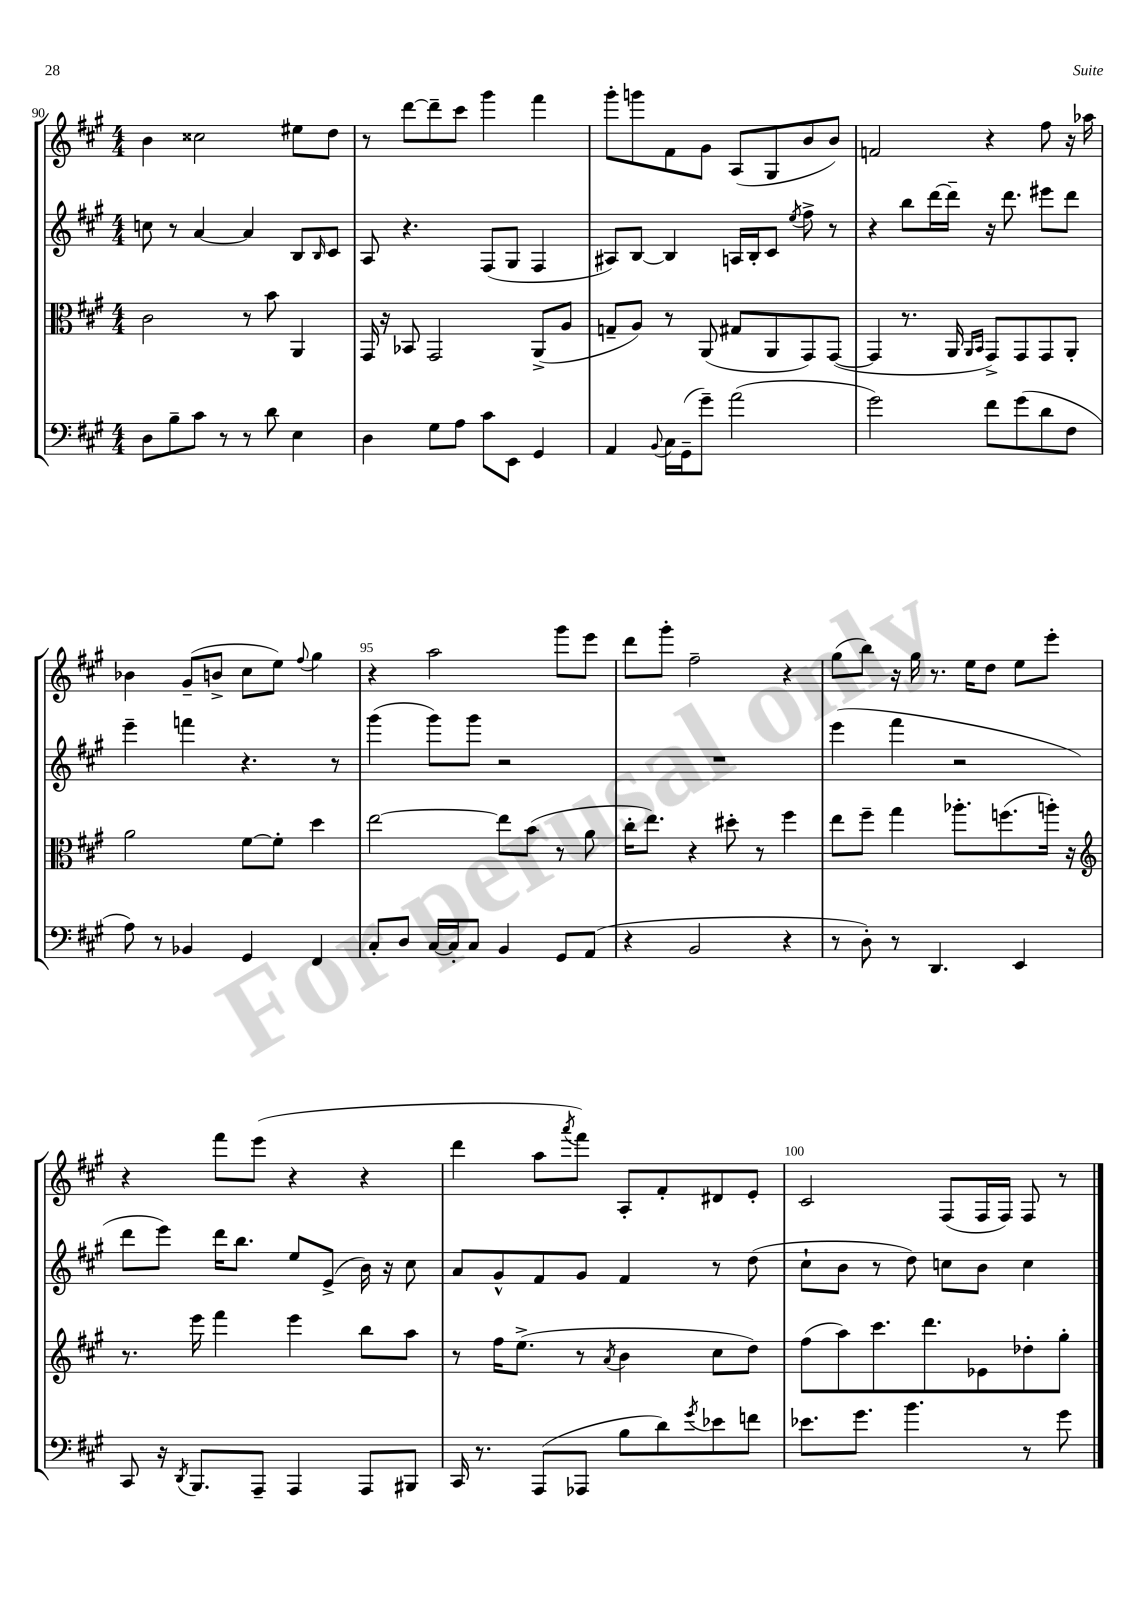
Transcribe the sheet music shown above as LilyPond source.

<<
\new StaffGroup <<
\new Staff = "s0" {
    \clef treble \key a \major \numericTimeSignature \time 4/4
    b'4 cisis''2 eis''8 d''8 |
    r8 d'''8~ d'''8-- cis'''8 gis'''4 fis'''4 |
    gis'''8-. g'''8 fis'8 gis'8 a8( gis8 b'8 b'8) |
    f'2 r4 fis''8 r16 aes''16 |
    bes'4 gis'8--( b'8-> cis''8 e''8) \appoggiatura { fis''8 } gis''4 |
    r4 a''2 gis'''8 e'''8 |
    d'''8 gis'''8-. fis''2-- r4 |
    gis''8( b''8) r16 gis''16 r8. e''16 d''8 e''8 e'''8-. |
    r4 fis'''8 e'''8( r4 r4 |
    d'''4 a''8 \acciaccatura { a'''8 } fis'''8) a8-. fis'8-. dis'8 e'8-. |
    cis'2 fis8( fis16 fis16) fis8 r8 \bar "|." |
}
\new Staff = "s1" {
    \clef treble \key a \major \numericTimeSignature \time 4/4
    c''8 r8 a'4~ a'4 b8 \grace { b16 } cis'8 |
    a8 r4. fis8( gis8 fis4 |
    ais8) b8~ b4 a16 b16-. cis'8 \acciaccatura { e''8 } fis''8-> r8 |
    r4 b''8 d'''16~ d'''16-- r16 d'''8. eis'''8 d'''8 |
    e'''4-- f'''4 r4. r8 |
    gis'''4( gis'''8) gis'''8 r2 |
    R1 |
    e'''4( fis'''4 r2 |
    d'''8 e'''8) d'''16 b''8. e''8 e'8->( b'16) r16 cis''8 |
    a'8 gis'8-^ fis'8 gis'8 fis'4 r8 d''8( |
    cis''8-! b'8 r8 d''8) c''8 b'8 c''4 \bar "|." |
}
\new Staff = "s2" {
    \clef alto \key a \major \numericTimeSignature \time 4/4
    cis'2 r8 b'8 a,4 |
    gis,16 r16 bes,8 gis,2 a,8->( a8 |
    g8-- a8) r8 a,8( gis8 a,8 gis,8) gis,8~( |
    gis,4 r8. a,16 \grace { a,16 b,16 } gis,8->) gis,8 gis,8 a,8-. |
    a'2 fis'8~ fis'8-. d''4 |
    e''2~ e''8 b'8( r8 a'8 |
    cis''16-. e''8.) r4 dis''8-. r8 fis''4 |
    e''8 fis''8-- gis''4 aes''8.-. f''8.( a''16-.) r16 |
    \clef treble r8. e'''16 fis'''4 e'''4 b''8 a''8 |
    r8 fis''16 e''8.->( r8 \acciaccatura { a'8 } b'4 cis''8 d''8) |
    fis''8( a''8) cis'''8. d'''8. ees'8 des''8-. gis''8-. \bar "|." |
}
\new Staff = "s3" {
    \clef bass \key a \major \numericTimeSignature \time 4/4
    d8 b8-- cis'8 r8 r8 d'8 e4 |
    d4 gis8 a8 cis'8 e,8 gis,4 |
    a,4 \appoggiatura { b,8 } cis16 gis,16--( gis'8--) a'2( |
    gis'2) fis'8 gis'8( d'8 fis8 |
    a8) r8 bes,4 gis,4 fis,4 |
    cis8-. d8 cis16~ cis16-. cis8 b,4 gis,8 a,8( |
    r4 b,2 r4 |
    r8 d8-.) r8 d,4. e,4 |
    cis,8 r16 \acciaccatura { d,8 } b,,8. a,,8-- a,,4 a,,8 bis,,8 |
    cis,16 r8. a,,8( aes,,8 b8 d'8) \acciaccatura { gis'8 } ees'8 f'8 |
    ees'8. gis'8. b'4. r8 gis'8 \bar "|." |
}
>>
>>
\layout { \context { \Score currentBarNumber = #90 \override BarNumber.break-visibility = ##(#f #t #t) barNumberVisibility = #(every-nth-bar-number-visible 5) } }
